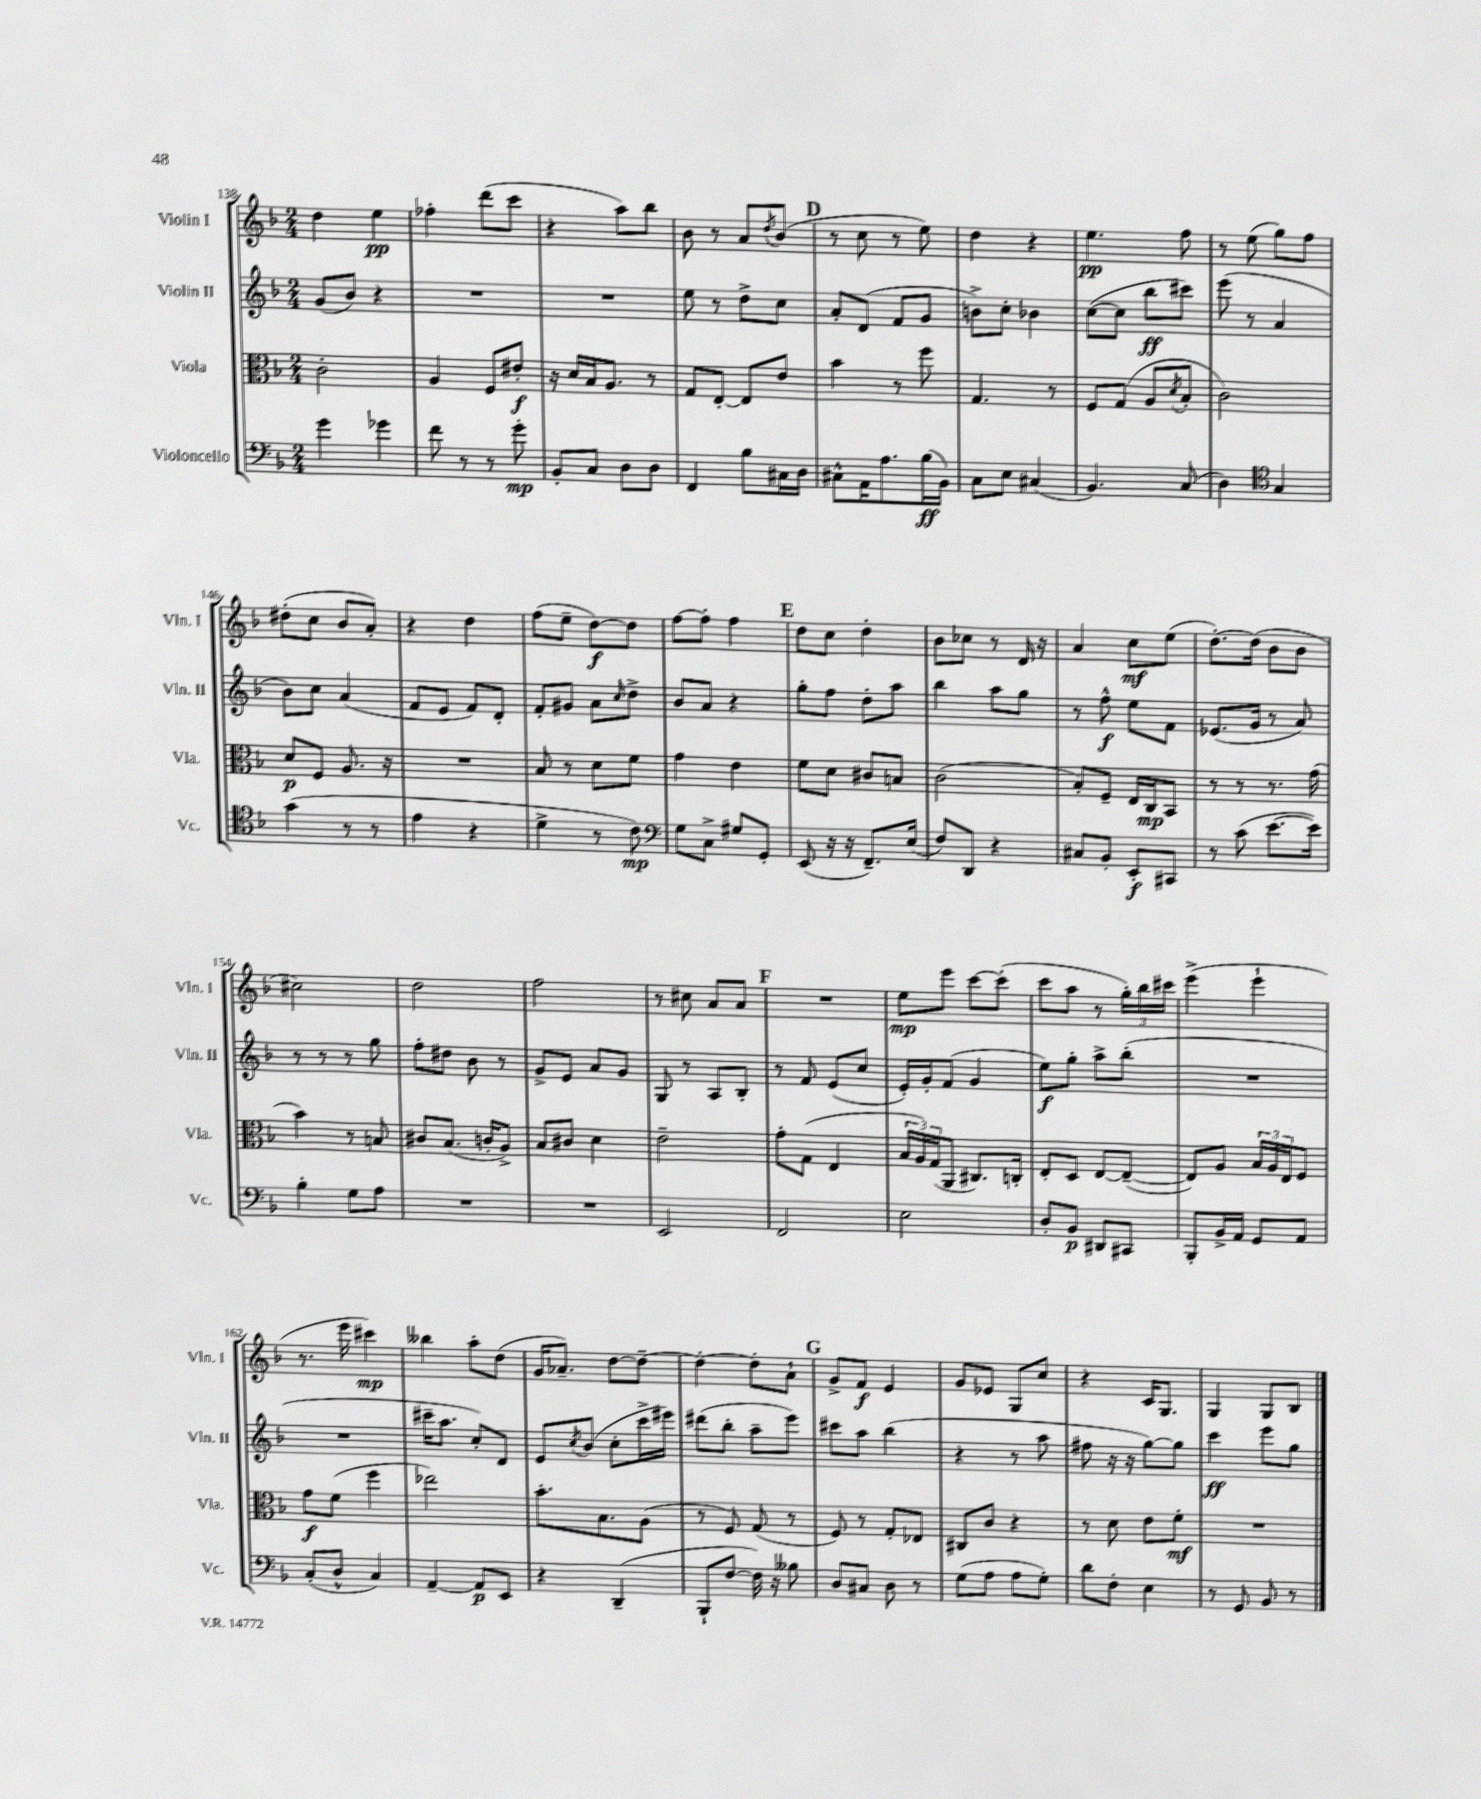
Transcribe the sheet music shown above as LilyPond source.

<<
\new StaffGroup <<
\new Staff = "s0" \with { instrumentName = "Violin I" shortInstrumentName = "Vln. I" } {
    \clef treble \key f \major \numericTimeSignature \time 2/4
    d''4 e''4\pp |
    fes''4-. d'''8( c'''8 |
    r4 a''8) bes''8 |
    bes'8 r8 a'8 \acciaccatura { d''8 } bes'8( |
    \mark \markup { \bold "D" } r8 c''8 r8 e''8) |
    d''4 r4 |
    e''4.\pp f''8 |
    r8 e''8( g''8) f''8 |
    dis''8-.( c''8 bes'8 a'8-.) |
    r4 d''4 |
    f''8( e''8-- d''8~\f) d''8 |
    f''8~ f''8-. f''4 |
    \mark \markup { \bold "E" } d''8 c''8 d''4-. |
    bes'8 ces''8 r8 d'16 r16 |
    a'4 c''8\mf e''8( |
    d''8.~-.) d''16( bes'8 bes'8 |
    cis''2) |
    d''2 |
    f''2 |
    r8 cis''8 a'8 a'8 |
    \mark \markup { \bold "F" } R2 |
    e''8\mp e'''8 c'''8~ c'''8-.( |
    c'''8 a''8 r8 \tuplet 3/2 { g''16-.) bes''16 cis'''16 } |
    e'''4->( e'''4-! |
    r8. e'''16 cis'''4\mp) |
    beses''4 a''8-. d''8( |
    g'16 aes'8.--) d''8~ d''8~-- |
    d''4~-. d''8-. a'8-! |
    \mark \markup { \bold "G" } g'8-> f'8\f e'4 |
    g'8 ees'8 g8 c''8 |
    r4 c'16 g8. |
    g4 g8 bes8 \bar "|." |
}
\new Staff = "s1" \with { instrumentName = "Violin II" shortInstrumentName = "Vln. II" } {
    \clef treble \key f \major \numericTimeSignature \time 2/4
    g'8( bes'8) r4 |
    R2 |
    R2 |
    e''8 r8 d''8-> c''8 |
    \mark \markup { \bold "D" } a'8-. d'8( f'8 g'8 |
    b'8->) c''8-. bes'4 |
    c''8~( c''8 bes''8\ff cis'''8) |
    e'''8( r8 a'4 |
    bes'8) c''8 a'4( |
    f'8 e'8 f'8) d'8-. |
    f'8-. gis'8 a'8 \grace { c''16 } d''8-> |
    bes'8 a'8 r4 |
    \mark \markup { \bold "E" } g''8-. f''8 d''8-. a''8 |
    bes''4 a''8 g''8 |
    r8 f''8-^\f e''8 f'8 |
    ees'8.( g'16 r8 a'8) |
    r8 r8 r8 g''8 |
    f''8-. dis''8 bes'8 r8 |
    g'8-> e'8 a'8 g'8 |
    g8 r8 a8 bes8-. |
    \mark \markup { \bold "F" } r8 f'8 e'8( c''8 |
    e'16-.) g'16-. f'8( g'4 |
    e''8\f) g''8-. a''8-> bes''8-.( |
    R2 |
    R2 |
    cis'''16-- a''8. c''8-.) d'8 |
    e'8 \acciaccatura { c''8 } bes'8( c''8-. c'''16-> eis'''16) |
    dis'''8( bes''8-. a''8-- e'''8) |
    \mark \markup { \bold "G" } cis'''8 a''8 bes''4( |
    r4 r8 a''8 |
    fis''8 r16 r16 g''8~) g''8 |
    c'''4\ff e'''8 g''8 \bar "|." |
}
\new Staff = "s2" \with { instrumentName = "Viola" shortInstrumentName = "Vla." } {
    \clef alto \key f \major \numericTimeSignature \time 2/4
    c'2-. |
    a4 f8 eis'8-.\f |
    r16 d'16 bes16 a8. r8 |
    g8 e8~-. e8 e'8 |
    \mark \markup { \bold "D" } bes'4 r8 f''8 |
    g4. r8 |
    f8 g8( a8 \acciaccatura { d'8 } bes8-. |
    c'2) |
    d'8\p f8 a8. r16 |
    R2 |
    bes8 r8 d'8 f'8 |
    g'4 e'4 |
    \mark \markup { \bold "E" } f'8 d'8 cis'8 b8 |
    c'2( |
    bes8-.) f8-- e16 c16\mp bes,8 |
    r8 r8 r8. g'16( |
    bes'4) r8 b8 |
    cis'8 bes8.( c'16-. a8->) |
    bes8 cis'8 d'4 |
    e'2-- |
    \mark \markup { \bold "F" } g'8-. g8( e4 |
    \tuplet 3/2 { bes16 a16) g16( } a,8 cis8.) c16-. |
    e8-. d8 e8~ e8~--( |
    e8) a8 \tuplet 3/2 { bes16 a16 e16 } f8 |
    g'8\f f'8( f''4 |
    ees''2) |
    bes'8.-. bes8. a8( |
    r8 f8) g8( r8 |
    \mark \markup { \bold "G" } f8) r8 g8-. ees8 |
    cis8 c'8 r4 |
    r8 d'8 e'8 f'8-.\mf |
    R2 \bar "|." |
}
\new Staff = "s3" \with { instrumentName = "Violoncello" shortInstrumentName = "Vc." } {
    \clef bass \key f \major \numericTimeSignature \time 2/4
    g'4 ges'4 |
    f'8 r8 r8 g'8-.\mp |
    bes,8-. c8 d8 d8 |
    f,4 bes8 cis16 d16 |
    \mark \markup { \bold "D" } cis8-^ a,16 a8. bes16\ff( bes,16) |
    c8 e8 cis4( |
    bes,4.) c8( |
    d4) \clef tenor g4 |
    g'4( r8 r8 |
    e'4 r4 |
    d'4-> r8 c'8\mp) |
    \clef bass g8 c8-> gis8 g,8-. |
    \mark \markup { \bold "E" } e,8( r16 r16 f,8.--) e16( |
    f8) d,8 r4 |
    cis8 bes,8-. e,8-.\f cis,8 |
    r8 c'8( e'8.~ e'16) |
    bes4-. g8 a8 |
    R2 |
    R2 |
    e,2 |
    \mark \markup { \bold "F" } f,2 |
    e2 |
    d8-. bes,8\p dis,8 cis,8 |
    bes,,8-. bes,16-> a,16 g,8 a,8 |
    c8-.( d8-^ c4) |
    a,4~-- a,8\p e,8 |
    r4 d,4--( |
    bes,,8-! f8~ f16) r16 beses8 |
    \mark \markup { \bold "G" } d8 cis8 d8 r8 |
    g8( a8 a8 g8-.) |
    d'8 f8-. e4 |
    r8 g,8 bes,8 r8 \bar "|." |
}
>>
>>
\layout { \context { \Score currentBarNumber = #138 } }
